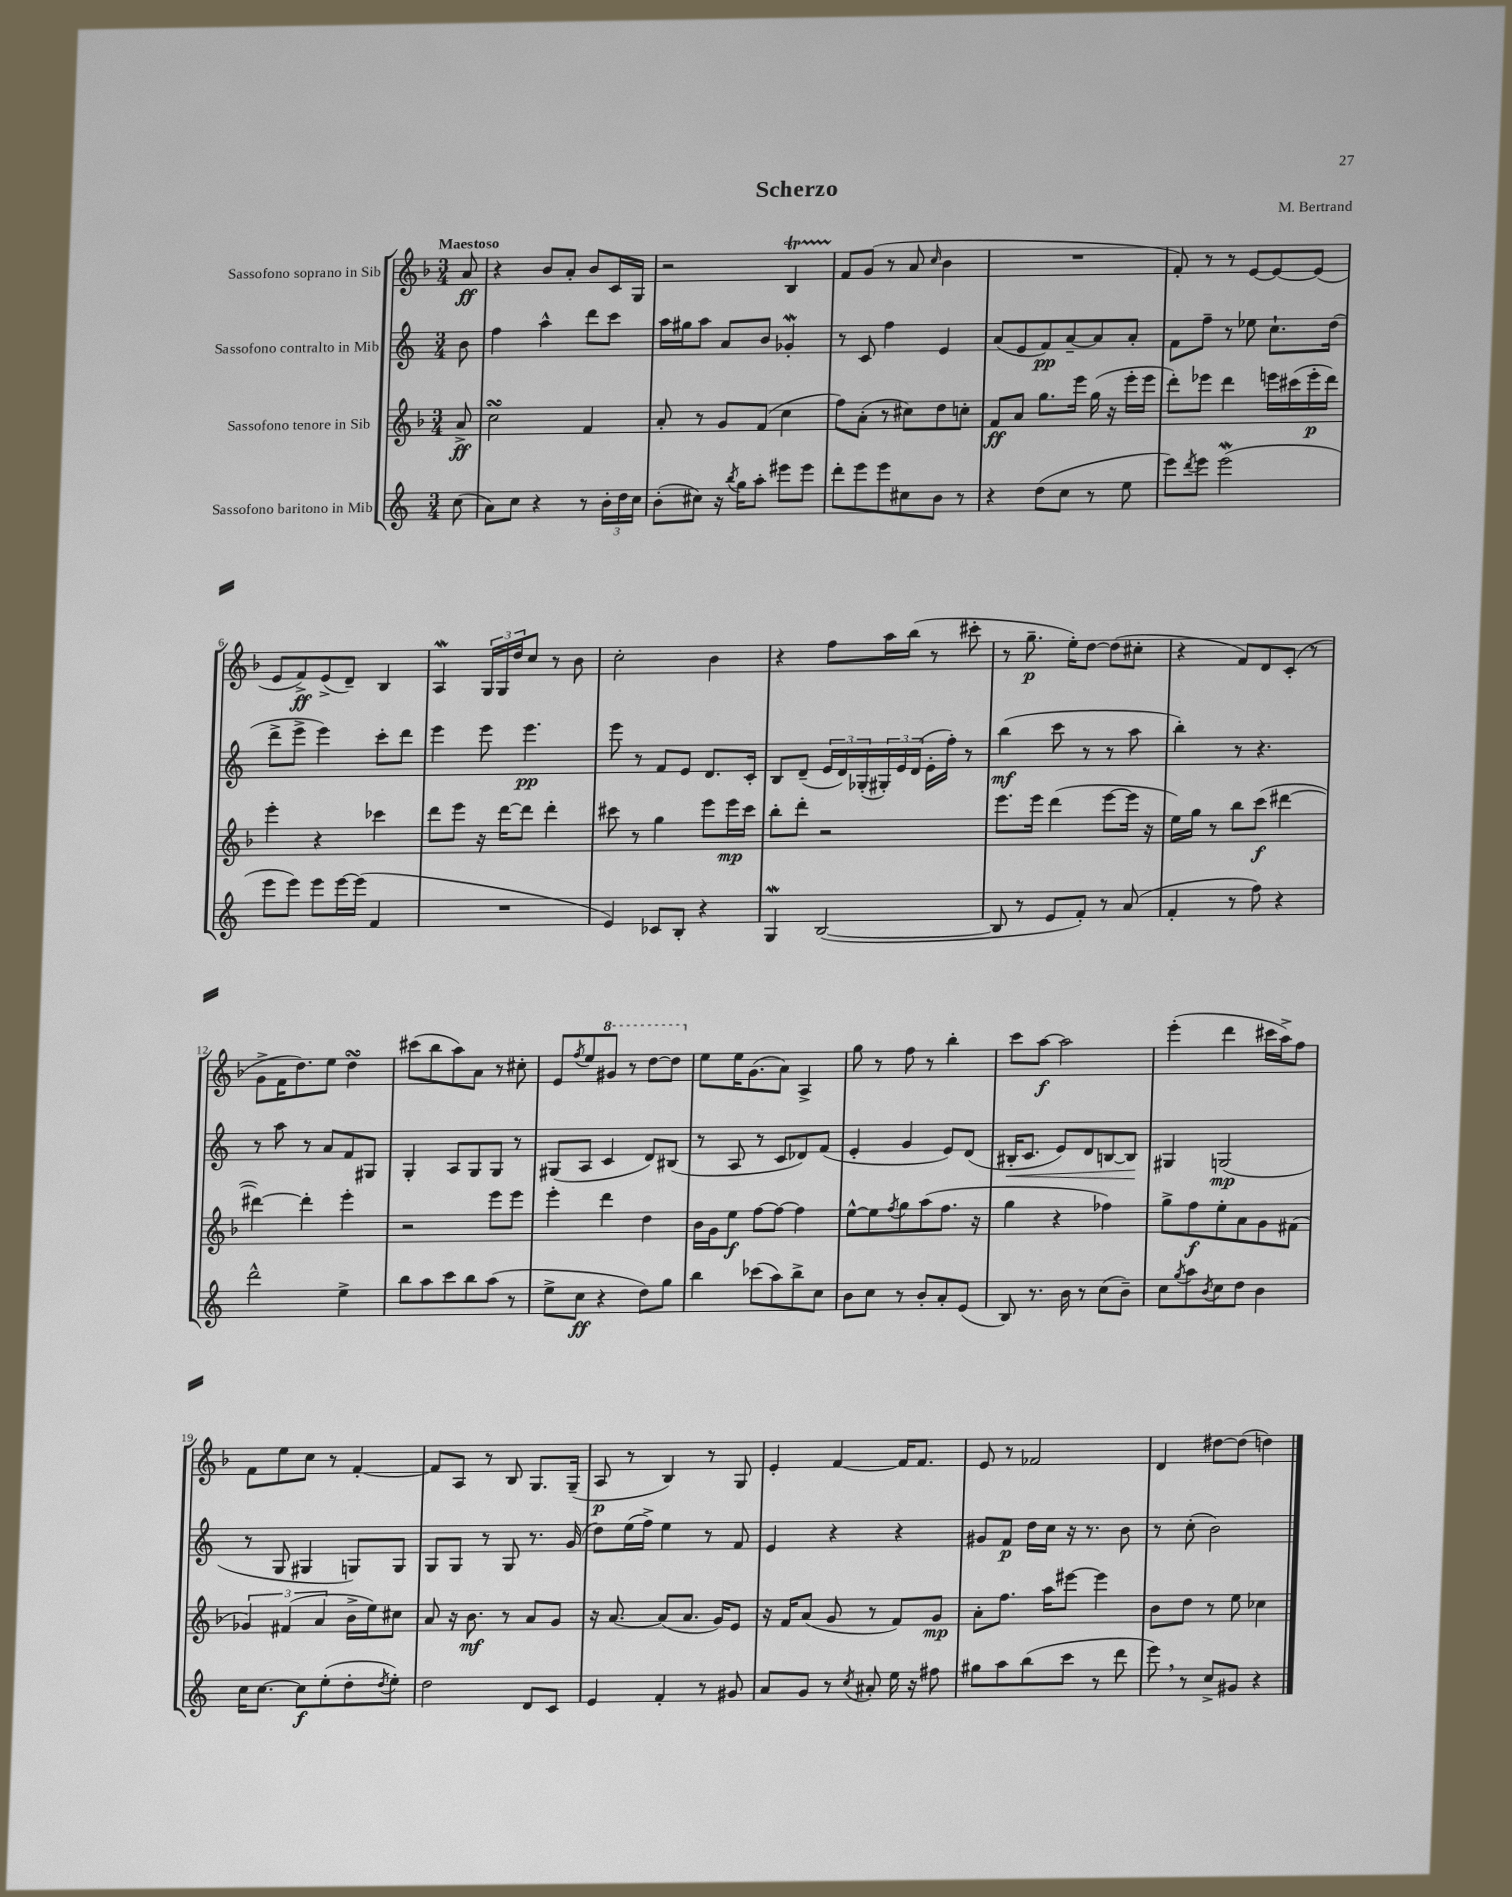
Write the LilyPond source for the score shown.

\header { title = "Scherzo" composer = "M. Bertrand" }
<<
\new StaffGroup <<
\new Staff = "s0" \with { instrumentName = "Sassofono soprano in Sib" } {
    \clef treble \key f \major \numericTimeSignature \time 3/4 \partial 8 \tempo "Maestoso"
    a'8\ff |
    r4 bes'8 a'8-. bes'8 c'16 g16 |
    r2 bes4\startTrillSpan |
    f'8\stopTrillSpan g'8( r8 a'8 \grace { c''16 } bes'4 |
    R2. |
    f'8-.) r8 r8 e'8~ e'8~ e'8( |
    e'8 f'8->\ff) e'8->( d'8--) bes4 |
    a4\mordent \tuplet 3/2 { g16 g16 d''16 } c''8 r8 bes'8 |
    c''2-. bes'4 |
    r4 f''8 a''16 bes''16( r8 cis'''8-. |
    r8 g''8.--\p e''16-.) d''8~ d''8( cis''8-. |
    r4 f'8) d'8 c'8-.( r8 |
    g'8-> f'16 d''8.) e''8 d''4\turn |
    cis'''8( bes''8 a''8) a'8 r8 cis''8-. |
    e'8 \acciaccatura { f''8 } e''8 \ottava #1 gis''8 r8 d'''8~ d'''8 \ottava #0 |
    e''8 e''16 g'8.( a'8) a4-> |
    g''8 r8 f''8 r8 bes''4-. |
    c'''8 a''8~\f a''2 |
    e'''4-.( d'''4 cis'''16 a''16->) f''8 |
    f'8 e''8 c''8 r8 f'4~-. |
    f'8 a8 r8 bes8 g8. g16--( |
    a8\p r8 bes4) r8 g8 |
    e'4-. f'4~ f'16 f'8. |
    e'8 r8 fes'2 |
    d'4 dis''8~ dis''8( d''4) \bar "|." |
}
\new Staff = "s1" \with { instrumentName = "Sassofono contralto in Mib" } {
    \clef treble \key c \major \numericTimeSignature \time 3/4 \partial 8
    b'8 |
    f''4 a''4-^ d'''8 c'''8 |
    a''16 gis''16 a''8 a'8 b'8 ges'4-.\mordent |
    r8 c'8 f''4 e'4 |
    a'8( e'8 f'8\pp) a'8~-- a'8 a'8-. |
    f'8 f''8-- r8 ees''8 c''8.-! d''16( |
    d'''8-> e'''8-> e'''4) c'''8-. d'''8 |
    e'''4 e'''8 e'''4.\pp |
    e'''8 r8 f'8 e'8 d'8. c'16-. |
    b8 d'8--( \tuplet 3/2 { e'16 d'16) ges16-.( } \tuplet 3/2 { gis16-.) e'16 d'16( } e'16-. f''16-.) r8 |
    b''4\mf( c'''8 r8 r8 a''8 |
    b''4-.) r8 r4. |
    r8 a''8 r8 a'8 f'8 gis8 |
    g4-. a8 g8 g8 r8 |
    gis8( a8 c'4 d'8) bis8( |
    r8 a8 r8 c'8 des'8) f'8( |
    e'4-. g'4 e'8) d'8( |
    bis16-.\< c'8. e'8) d'8 b8~ b8\! |
    gis4 g2\mp( |
    r8 g8 gis4 g8) g8 |
    g8 g8 r8 g8 r8. g'16( |
    d''8) e''16( f''16->) e''4 r8 f'8 |
    e'4 r4 r4 |
    gis'8 f'8\p d''16 c''16 r16 r8. b'8 |
    r8 c''8-.( b'2) \bar "|." |
}
\new Staff = "s2" \with { instrumentName = "Sassofono tenore in Sib" } {
    \clef treble \key f \major \numericTimeSignature \time 3/4 \partial 8
    a'8->\ff |
    c''2\turn f'4 |
    a'8-. r8 g'8 f'8( c''4 |
    f''8) a'8-.( r8 cis''8) d''8 c''8-. |
    f'8\ff a'8 g''8. e'''16 g''16( r16 e'''16-. e'''16 |
    d'''8-.) ees'''8 d'''4 e'''16 cis'''16( e'''16-.\p d'''16) |
    e'''4-. r4 ces'''4 |
    d'''8 e'''8 r16 d'''16~ d'''8 d'''4-. |
    cis'''8 r8 g''4 e'''8 e'''16\mp cis'''16 |
    bes''8-. d'''8-. r2 |
    e'''8. e'''16 d'''4( e'''8~ e'''16 r16 |
    e''16) g''16 r8 bes''8 c'''8\f( dis'''4~ |
    dis'''4~) dis'''4-. e'''4-. |
    r2 e'''8 e'''8 |
    e'''4-. d'''4 d''4 |
    bes'16 g'16 e''8\f f''8~ f''8~ f''4 |
    e''8~-^ e''8 \acciaccatura { f''8 } g''8 a''8( f''8. r16 |
    g''4 r4 fes''4) |
    g''8-> f''8\f e''8-. a'8 g'8 fis'8( |
    \tuplet 3/2 { ges'4) fis'4( a'4 } bes'16-> e''16) cis''8 |
    a'8 r16 bes'8.\mf r8 a'8 g'8 |
    r16 a'8.~ a'8( a'8. g'16) e'8 |
    r16 f'16 a'8( g'8 r8 f'8) g'8\mp |
    a'8-. f''8. a''16 eis'''8~ eis'''4 |
    bes'8 d''8 r8 e''8 ces''4 \bar "|." |
}
\new Staff = "s3" \with { instrumentName = "Sassofono baritono in Mib" } {
    \clef treble \key c \major \numericTimeSignature \time 3/4 \partial 8
    c''8( |
    a'8) c''8 r4 r8 \tuplet 3/2 { b'16-. d''16 c''16 } |
    b'8-.( cis''8) r16 \acciaccatura { b''8 } g''16 a''8-. eis'''8 eis'''8 |
    d'''8-. e'''8 e'''8 cis''8 b'8 r8 |
    r4 d''8( c''8 r8 e''8 |
    e'''8) \acciaccatura { d'''8 } e'''8 e'''2\mordent( |
    e'''8 e'''8) e'''8 e'''16~ e'''16( f'4 |
    R2. |
    e'4) ces'8 b8-. r4 |
    g4\mordent b2~( |
    b8 r8 e'8 f'8-.) r8 a'8( |
    f'4-. r8 f''8) r4 |
    d'''2-^ e''4-> |
    b''8 a''8 c'''8 b''8 a''8( r8 |
    e''8-> c''8\ff r4 d''8) g''8 |
    b''4 ces'''8( a''8) b''8-> c''8 |
    b'8 c''8 r8 b'8-. a'8-. e'8( |
    b8) r8. b'16 r8 c''8( b'8--) |
    c''8 \acciaccatura { g''8 } a''8 \acciaccatura { b'8 } c''8 d''8 b'4 |
    c''16 c''8.~ c''8\f e''8-.( d''8-. \acciaccatura { d''8 } e''8-.) |
    d''2 d'8 c'8 |
    e'4 f'4-. r8 gis'8 |
    a'8 g'8 r8 \acciaccatura { c''8 } ais'8-. e''16 r16 fis''8 |
    gis''8 a''8 b''8( c'''8 r8 d'''8 |
    e'''8) \breathe r8 c''8-> gis'8 r4 \bar "|." |
}
>>
>>
